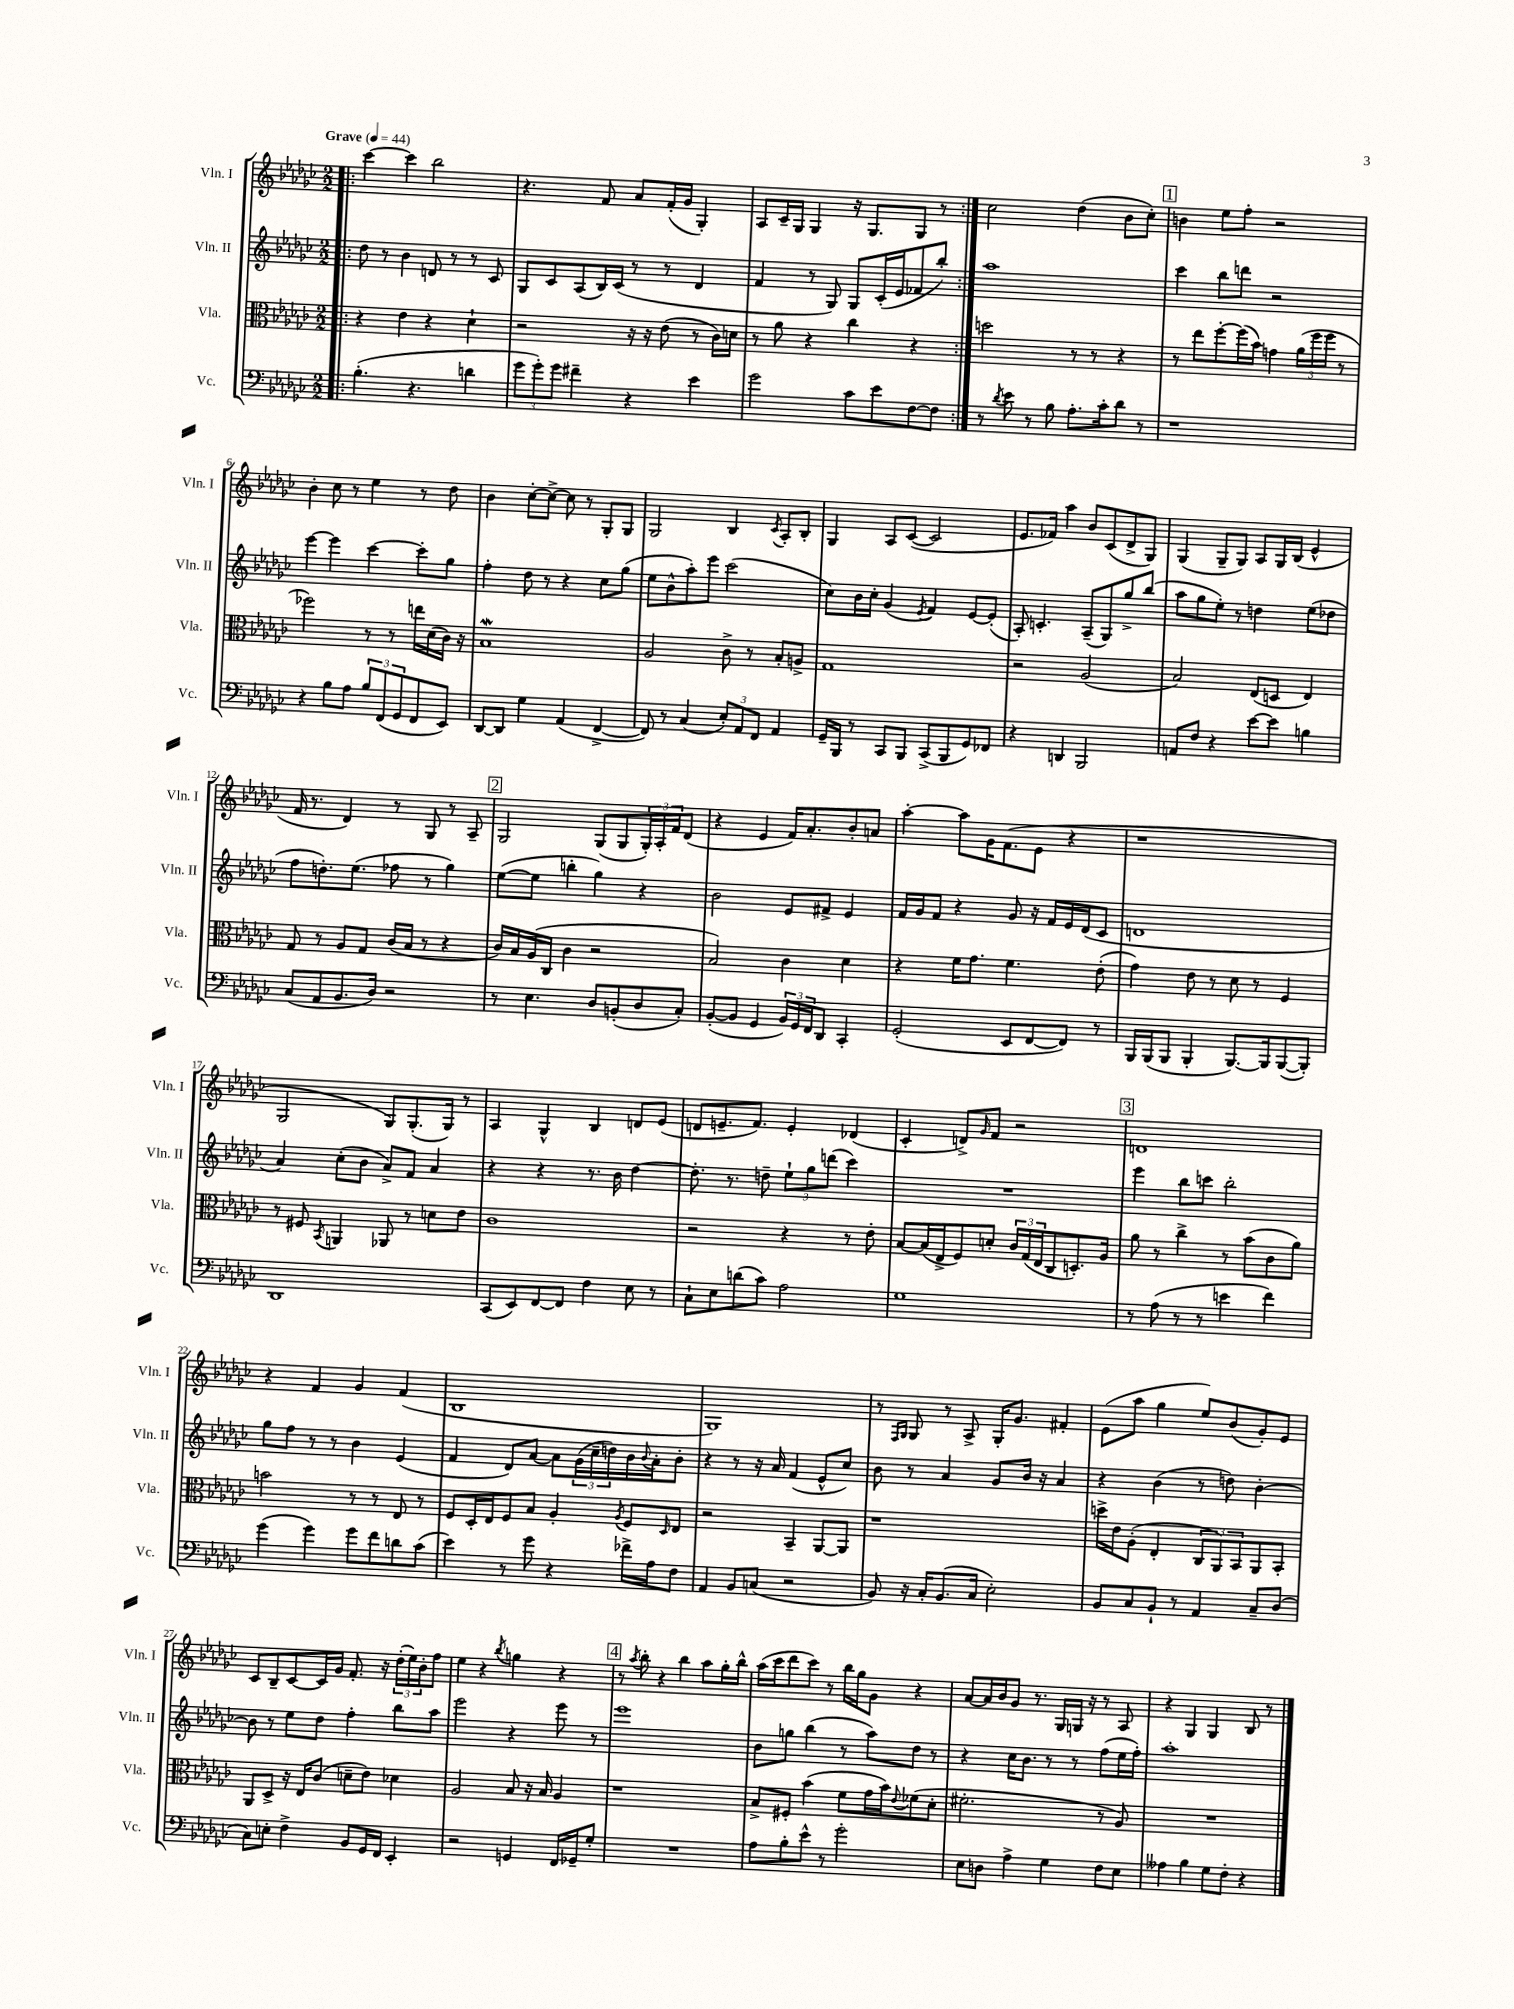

**kern	**kern	**kern	**kern
*staff4	*staff3	*staff2	*staff1
*clefF4	*clefC3	*clefG2	*clefG2
*k[b-e-a-d-g-c-]	*k[b-e-a-d-g-c-]	*k[b-e-a-d-g-c-]	*k[b-e-a-d-g-c-]
*M2/2	*M2/2	*M2/2	*M2/2
*MM44	*MM44	*MM44	*MM44
=!|:	=!|:	=!|:	=!|:
(4.B-'	4r	8dd-	[4ccc-
.	.	8r	.
.	4e-	4b-	4ccc-]
4.r	.	.	.
.	4r	8d	2bb-
.	.	8r	.
4d	4d-`	8r	.
.	.	8c-	.
=	=	=	=
12g-	2r	8G-	4.r
12g-')	.	.	.
.	.	8c-	.
12g-	.	.	.
4f#~	.	(8A-	.
.	.	16B-)	8f
.	.	(16c-	.
4r	16r	8r	8a-
.	16r	.	.
.	(8e-	8r	(16f'
.	.	.	16g-
4e-	8r	4d-	4G-')
.	16c-)	.	.
.	16d	.	.
=	=	=	=
2g-	8r	4f	8A-
.	8a-	.	16c-~
.	.	.	16G-
.	4r	8r	4G-
.	.	8G-)	.
8c-	4cc-	8G-	16r
.	.	.	8.G-
8e-	.	(16c-'	.
.	.	16e-	.
[8F	4r	8f-	8G-
8F]	.	8bb-')	8r
=:|!	=:|!	=:|!	=:|!
8r	2dd	1aa-	2cc-
8qd-	.	.	.
8e-	.	.	.
8r	.	.	.
8B-	.	.	.
8.A-'	8r	.	(4dd-
.	8r	.	.
16c-'	.	.	.
8d-	4r	.	8b-
8r	.	.	8cc-')
=	=	=	=
1r	8r	4ccc-	4b
.	8ee-	.	.
.	[8ff'	8bb-	8ee-
.	(16ff]	8ddd	8ff'
.	16b-)	.	.
.	4g	2r	2r
.	(24a-	.	.
.	24ff	.	.
.	24ff	.	.
.	8r	.	.
=	=	=	=
4r	2ff-)	[4eee-	4b-'
8B-	.	4eee-]	8cc-
8A-	.	.	8r
12B-	8r	[4ccc-	4ee-
(12FF	.	.	.
.	8r	.	.
12GG-	.	.	.
8FF	16ee	8ccc-']	8r
.	(16d-	.	.
8EE-)	16c-)	8gg-	8dd-
.	16r	.	.
=	=	=	=
[8DD-	1B-	4ff'	4b-
8DD-]	.	.	.
4G-	.	8dd-	[8cc-'
.	.	8r	8cc-^_
(4AA-	.	4r	8cc-]
.	.	.	8r
[4FF^	.	8cc-	8G-'
.	.	(8gg-	8G-
=	=	=	=
8FF])	2A-	8ee-	2G-
8r	.	8b-^^	.
(4C-	.	8aa-')	.
.	.	8eee-	.
12E-')	8c-^	(2ccc-	4B-
12AA-	.	.	.
.	8r	.	.
12FF	.	.	.
.	.	.	8qc-
4AA-	8B-'	.	8A-'
.	8A^	.	8B-'
=	=	=	=
16GG-~	1G-	8cc-)	4G-
16BBB-	.	.	.
8r	.	16b-	.
.	.	16cc-'	.
8CC-	.	(4g-	8A-
8BBB-	.	.	([8c-
.	.	8qe-	.
(8CC-^	.	4f)	2c-]
8BBB-	.	.	.
8GG-)	.	[8e-	.
8FF-	.	(8e-']	.
=	=	=	=
4r	2r	8A-')	8.e-
.	.	4.c'	.
.	.	.	16f-)
4DD	.	.	4aa-
2BBB-	(2A-	(8A-~	8b-
.	.	8G-)	(8c-
.	.	8gg-^	8d-^
.	.	(8bb-	8G-)
=	=	=	=
8AA	2B-)	8aa-	(4G-
8F	.	8gg-	.
4r	.	8ee-')	8G-~
.	.	8r	8G-)
[8e-	(8E-	4dd	8A-
8e-]	8D	.	16G-
.	.	.	(16B-
4B	4E-)	(8ee-	4e-^^
.	.	8dd-	.
=	=	=	=
(8C-	8G-	8ff	16f
.	.	.	8.r
8AA-	8r	8.dd')	.
8.BB-	8A-	.	4d-)
.	.	(8.ee-	.
.	8G-	.	.
16D-)	.	.	.
2r	(16c-	8ff-	8r
.	16B-	.	.
.	8r	8r	8G-
.	4r	4gg-)	8r
.	.	.	8A-~
=	=	=	=
8r	16c-)	([8ee-	2G-
.	16B-	.	.
4.E-	(16A-	8ee-]	.
.	16C-	.	.
.	4c-	4bb'	.
8D-	2r	4gg-)	(8G-
(8BB'	.	.	8G-
8D-	.	4r	24G-')
.	.	.	24A-'
.	.	.	24f
8C-')	.	.	(8d-
=	=	=	=
([8BB-'	2B-)	2b-	4r
8BB-]	.	.	.
4GG-	.	.	4e-
24BB-)	4c-	8e-	16f)
24GG-	.	.	.
.	.	.	8.a-'
24FF	.	.	.
8DD-	.	8f#^	.
4CC-'	4d-	4e-	8b-'
.	.	.	8a
=	=	=	=
(2GG-'	4r	16f	[4aa-'
.	.	16g-	.
.	.	8f	.
.	16f	4r	8aa-]
.	8.g-	.	.
.	.	.	16g-
.	.	.	(8.f
8EE-	4.f	8g-	.
[8FF	.	16r	8e-
.	.	16f	.
8FF])	.	16e-	4r
.	.	(16d-	.
8r	(8e-'	8c-	.
=	=	=	=
16BBB-	4g-)	1d	1r
(16BBB-	.	.	.
8BBB-	.	.	.
4BBB-'	8e-	.	.
.	8r	.	.
[8.BBB-)	8d-	.	.
.	8r	.	.
16BBB-]	.	.	.
([8BBB-	4F	.	.
8BBB-'])	.	.	.
=	=	=	=
1DD-	8r	4a-)	2G-
.	8F#	.	.
.	8qBB-	.	.
.	4AA	(8cc-'	.
.	.	8b-	.
.	8AA-	8a-^)	8G-)
.	8r	8f	(8.G-'
.	8d	4a-	.
.	.	.	16G-)
.	8e-	.	8r
=	=	=	=
(8CC-	1c-	4r	4A-
8EE-)	.	.	.
[8FF	.	4r	4G-^^
8FF]	.	.	.
4F	.	8.r	4B-
.	.	16b-	.
8E-	.	[4dd-	8d
8r	.	.	(8e-
=	=	=	=
8C-`	2r	8.dd-']	8d
8E-	.	.	8.e~
.	.	8.r	.
(8d	.	.	.
.	.	.	8.f)
8c-)	.	8dd~	.
2A-	4r	12ee-`	4e'
.	.	12gg-	.
.	.	(12ddd	.
.	8r	4ccc-)	(4d-
.	8e-'	.	.
=	=	=	=
1G-	[8B-	1r	4c-'
.	(16B-]	.	.
.	16E-^	.	.
.	8F)	.	8d^)
.	.	.	16qqg-
.	8d'	.	8f
.	24c-	.	2r
.	(24G-	.	.
.	24E-	.	.
.	8C-	.	.
.	8.D')	.	.
.	16A-	.	.
=	=	=	=
8r	8a-	4eee-	1d
(8A-	8r	.	.
8r	4cc-^	8bb-	.
8r	.	8ccc	.
4e	8r	2bb-'	.
.	(8b-	.	.
4f)	8c-	.	.
.	8a-)	.	.
=	=	=	=
(4g-	2b	8gg-	4r
.	.	8ff	.
4g-)	.	8r	4f
.	.	8r	.
8g-	8r	4b-	4g-
8f	8r	.	.
8d	8E-	(4e-	(4f
(8c-	8r	.	.
=	=	=	=
4e-)	8F	4f	1B-
.	16D-'	.	.
.	16E-	.	.
8r	8F	8d-)	.
8g-	8B-	[8a-	.
4r	4A-'	8a-]	.
.	.	(24g-	.
.	.	24cc-~	.
.	.	24dd)	.
.	8qA-	.	.
16f-^	8F	16b-	.
.	.	8qqb-	.
16A-	.	16a-'	.
.	16qqD-	.	.
8F	8E-	8b-'	.
=	=	=	=
4AA-	2r	4r	1G-)
8BB-	.	8r	.
(8C	.	16r	.
.	.	16a-	.
2r	4BB-~	(4f	.
.	[8AA-	8e-^^	.
.	8AA-]	8cc-)	.
=	=	=	=
8BB-)	1r	8b-	8r
.	.	.	16qqF
.	.	.	16qqG-
16r	.	8r	8G-
16C-'	.	.	.
(8.BB-	.	4a-	8r
.	.	.	8A-^
16C-	.	.	.
2E-')	.	8g-	16G-'
.	.	.	8.g-
.	.	16b-	.
.	.	16r	.
.	.	4a-	4f#'
=	=	=	=
8BB-	16dd^	4r	(8e-
.	16e-	.	.
8C-	(8A-'	.	8aa-
8BB-`	4E-'	(4b-	4gg-
8r	.	.	.
4AA-	12C-	8r	8ee-)
.	12AA-)	.	.
.	.	8dd)	(8b-
.	12BB-	.	.
8C-~	8AA-	[4b-'	8g-')
(8D-	8BB-'	.	8e-
=	=	=	=
8C-)	8AA-	8b-]	8c-
8E'	8D-^	8r	8B-~
4F^	16r	8ee-	[8c-
.	16E-	.	.
.	(8c-	8dd-	16c-]
.	.	.	16g-
8BB-	8d~	4ff'	8.f'
16GG-	8e-)	.	.
16FF	.	.	16r
4EE-'	4d-	8bb-	(24dd-'
.	.	.	24ee-)
.	.	.	24b-'
.	.	8aa-	8ff
=	=	=	=
2r	2A-	2eee-	4ee-
.	.	.	4r
.	.	.	8qbb-
4GG	8B-	4r	4gg
.	16r	.	.
.	16B-	.	.
16FF	4A-	8eee-	4r
16GG-~	.	.	.
8G-'	.	8r	.
=	=	=	=
1r	1r	1eee-	8r
.	.	.	8qaa-
.	.	.	8bb-'
.	.	.	4r
.	.	.	4bb-
.	.	.	8aa-
.	.	.	16gg-'
.	.	.	16bb-^^
=	=	=	=
8A-	8B-^	8b-	(16aa-
.	.	.	16ccc-
8B-'	8F#'	8gg	8ddd-
8e-^^	(4b-	(4bb-	8ccc-)
8r	.	.	8r
2g-'	8f	8r	16bb-
.	.	.	16gg-
.	16g-	8aa-)	8g-
.	16b-)	.	.
.	8qqe-	.	.
.	(8f-	8dd-	4r
.	8d-'	8r	.
=	=	=	=
8E-	2.f#'	4r	[8a-
8D	.	.	16a-]
.	.	.	16b-
4A-^	.	16cc-	8g-
.	.	8.b-	.
.	.	.	8.r
4G-	.	8r	.
.	.	.	16G-
.	.	8r	16G
.	.	.	16r
8F	8r	(8ff	8r
8E-	8A-)	16ee-	8A-
.	.	16ff')	.
=	=	=	=
4A--	1r	1aa-'	4r
4B-	.	.	4G-
8G-	.	.	4G-
8F'	.	.	.
4r	.	.	8B-
.	.	.	8r
==	==	==	==
*-	*-	*-	*-
